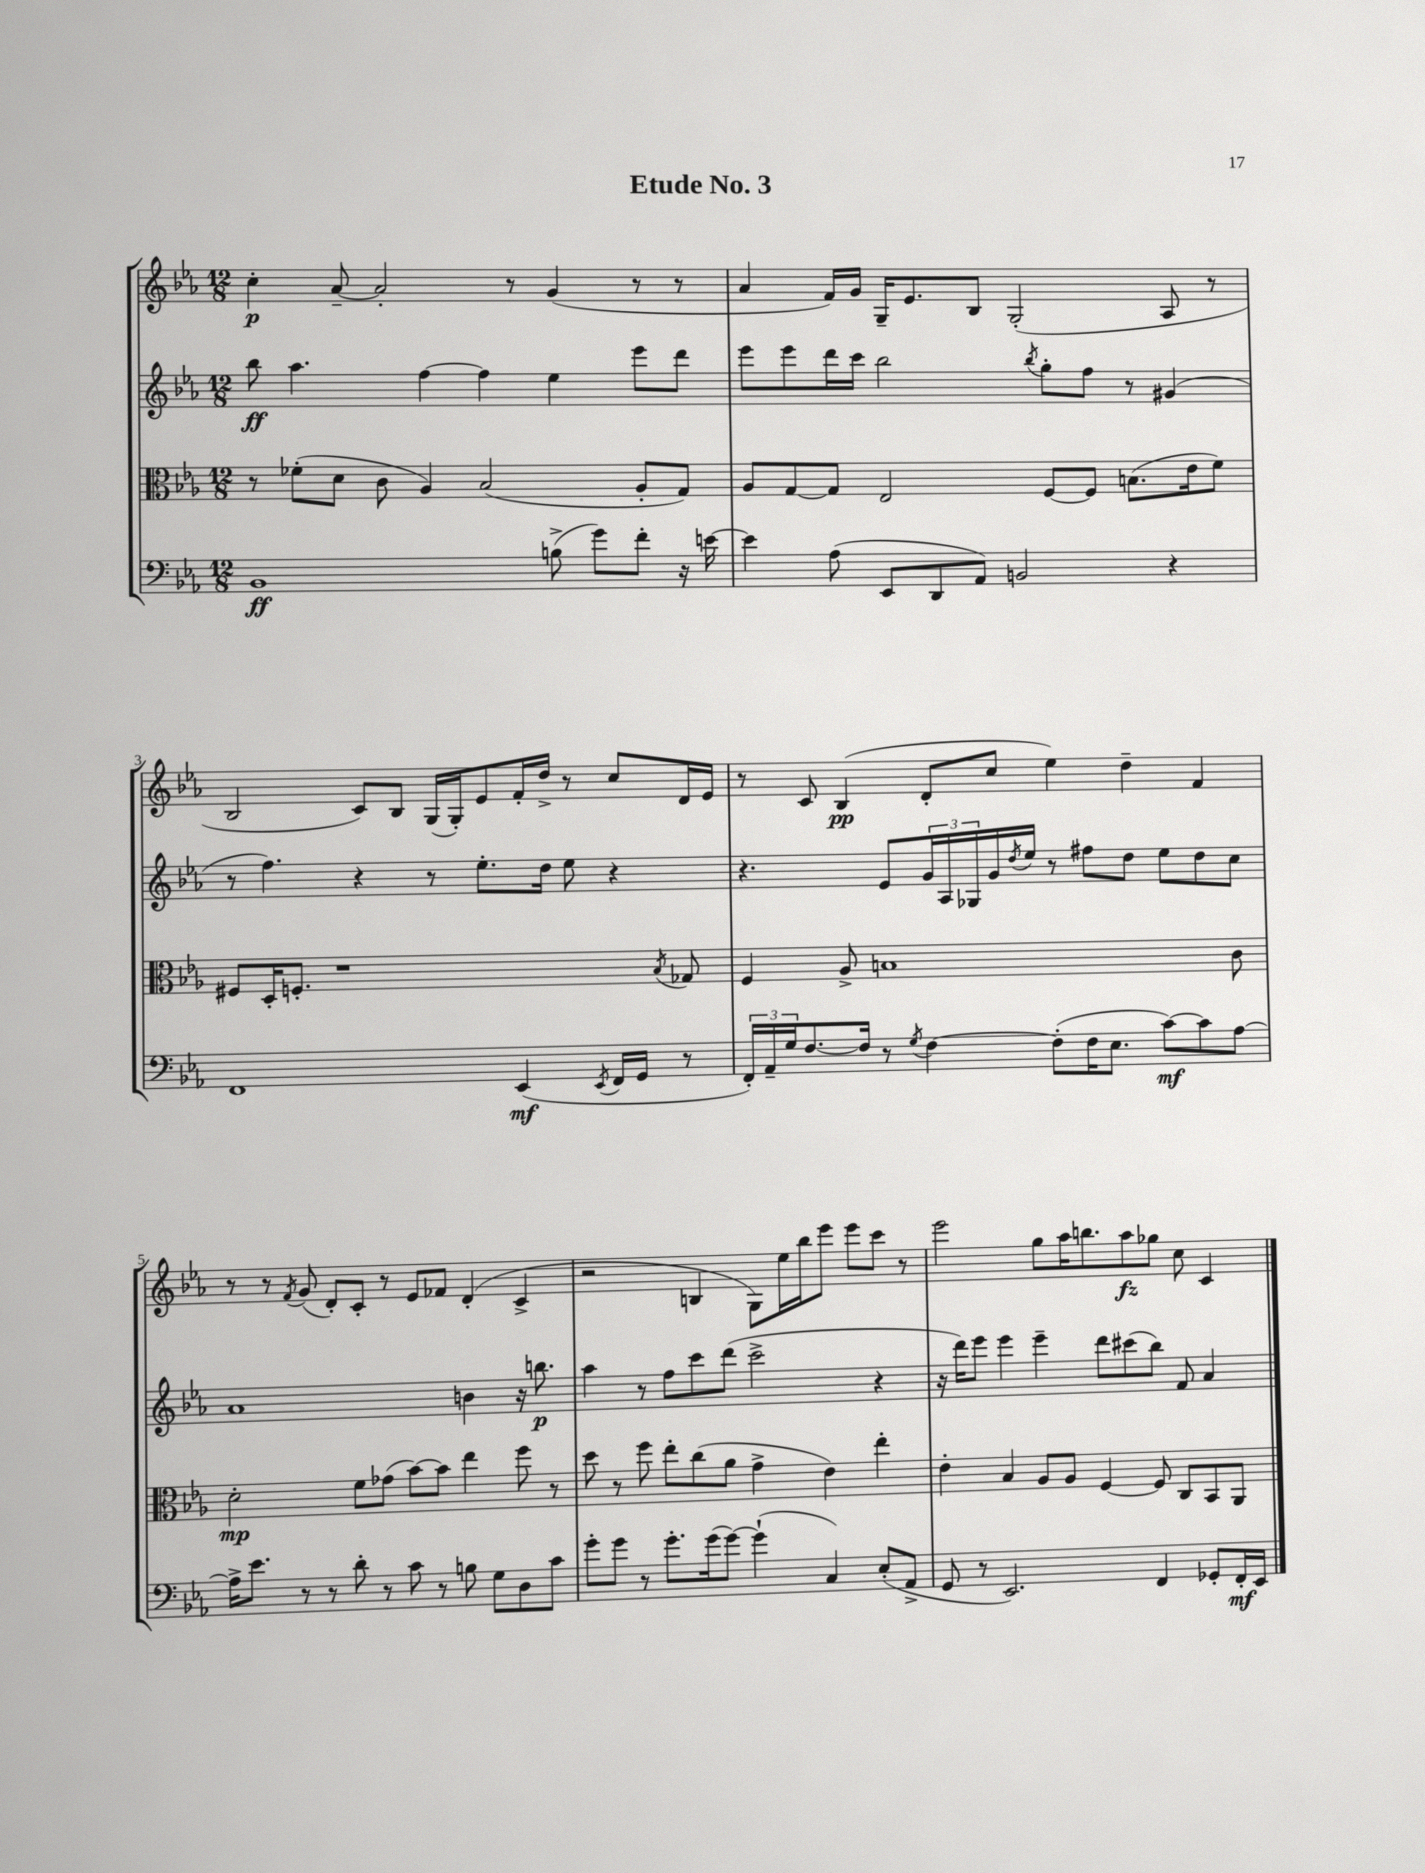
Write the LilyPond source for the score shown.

\header { title = "Etude No. 3" }
<<
\new StaffGroup <<
\new Staff = "s0" {
    \clef treble \key ees \major \numericTimeSignature \time 12/8
    c''4-.\p aes'8~-- aes'2-. r8 g'4( r8 r8 |
    aes'4 f'16) g'16 g16-- ees'8. bes8 g2-.( aes8 r8 |
    bes2 c'8) bes8 g16( g16-.) ees'8 f'16-. d''16-> r8 c''8 d'16 ees'16 |
    r8 c'8 bes4\pp( d'8-. c''8 ees''4) d''4-- f'4 |
    r8 r8 \acciaccatura { f'8 } g'8( d'8-.) c'8-. r8 ees'8 fes'8 d'4-.( c'4-> |
    r2 b4 g8) ees''16 bes''16 ees'''8 ees'''8 c'''8 r8 |
    ees'''2 g''8 aes''16 b''8. aes''8\fz ges''8 c''8 c'4 \bar "|." |
}
\new Staff = "s1" {
    \clef treble \key ees \major \numericTimeSignature \time 12/8
    bes''8\ff aes''4. f''4~ f''4 ees''4 ees'''8 d'''8 |
    ees'''8 ees'''8 d'''16 c'''16 bes''2 \acciaccatura { bes''8 } g''8-. f''8 r8 gis'4( |
    r8 f''4.) r4 r8 ees''8.-. d''16 ees''8 r4 |
    r4. ees'8 \tuplet 3/2 { g'16 aes16 ges16 } g'16 \acciaccatura { d''8 } ees''16 r8 fis''8 d''8 ees''8 d''8 c''8 |
    aes'1 b'4 r16 b''8.\p |
    aes''4 r8 f''8 c'''8 d'''8( c'''2-> r4 |
    r16 d'''16) ees'''8 ees'''4 ees'''4-- d'''8 cis'''8( bes''8) f'8 aes'4 \bar "|." |
}
\new Staff = "s2" {
    \clef alto \key ees \major \numericTimeSignature \time 12/8
    r8 fes'8-.( d'8 c'8 aes4) bes2( aes8-. g8) |
    aes8 g8~ g8 ees2 f8~ f8 b8.( ees'16 f'8) |
    fis8 d16-. f8.-. r1 \acciaccatura { bes8 } ges8 |
    f4 aes8-> b1 c'8 |
    d'2-.\mp f'8 ges'8( bes'8~) bes'8 ees''4 f''8 r8 |
    d''8 r8 f''8 ees''8-. c''8( aes'8 g'4-> ees'4) ees''4-. |
    ees'4-. bes4 aes8 aes8 f4~ f8 c8 bes,8 aes,8 \bar "|." |
}
\new Staff = "s3" {
    \clef bass \key ees \major \numericTimeSignature \time 12/8
    bes,1\ff b8->( g'8) f'8-. r16 e'16~ |
    e'4 aes8( ees,8 d,8 aes,8) b,2 r4 |
    f,1 ees,4\mf( \acciaccatura { ees,8 } f,16 g,16 r8 |
    \tuplet 3/2 { f,16-.) aes,16-- g16 } f8.~ f16 r8 \acciaccatura { g8 } f4~ f8-.( f16 ees8. c'8~\mf) c'8 aes8~ |
    aes16-> ees'8. r8 r8 d'8-. r8 c'8 r8 b8 g8 d8 c'8 |
    g'8-. g'8 r8 g'8.-. g'16( g'8~) g'4-!( c4) ees8-.( aes,8-> |
    g,8 r8 ees,2.) f,4 ges,8-. f,16-.\mf ees,16 \bar "|." |
}
>>
>>
